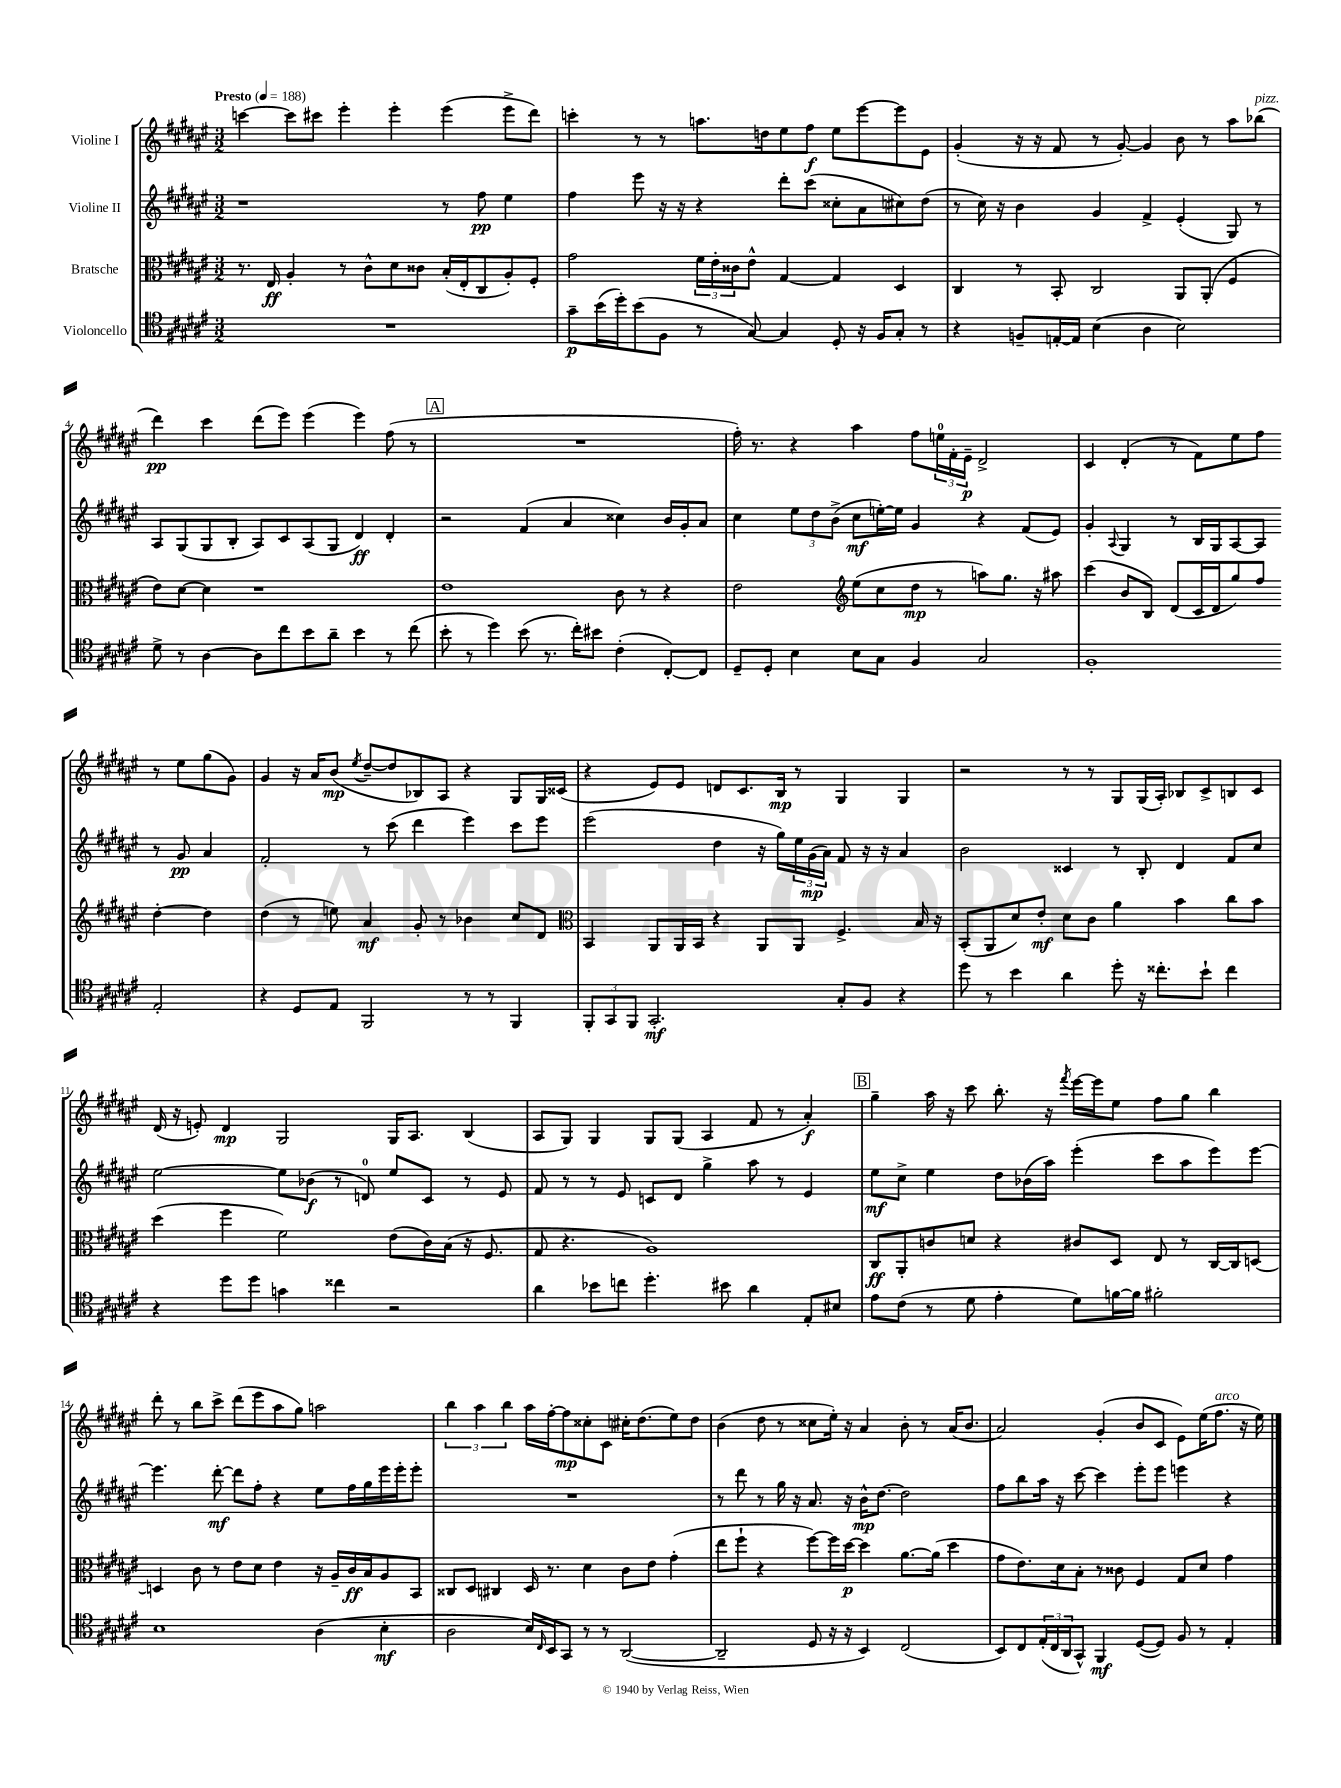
<<
\new StaffGroup <<
\new Staff = "s0" \with { instrumentName = "Violine I" } {
    \clef treble \key fis \major \numericTimeSignature \time 3/2 \tempo "Presto" 4 = 188
    c'''4~ c'''8 cis'''8 eis'''4-. eis'''4-. eis'''4( eis'''8-> dis'''8) |
    c'''4-. r8 r8 a''8. d''16 eis''8 fis''8\f eis''8 eis'''8~ eis'''8 eis'8 |
    gis'4-.( r16 r16 fis'8 r8 gis'8~-.) gis'4 b'8 r8 ais''8 bes''8^\markup { \italic "pizz." }( |
    dis'''4\pp) cis'''4 dis'''8( eis'''8) eis'''4( eis'''4) fis''8( r8 |
    \mark \markup { \box "A" } R1. |
    fis''16-.) r8. r4 ais''4 fis''8 \tuplet 3/2 { e''16-0 fis'16-. eis'16--\p } dis'2-> |
    cis'4 dis'4-.( r8 fis'8) eis''8 fis''8 r8 eis''8 gis''8( gis'8) |
    gis'4 r16 ais'16 b'8\mp( \acciaccatura { eis''8 } dis''8~-- dis''8 bes8) ais8 r4 gis8 gis16 cisis'16( |
    r4 eis'8) eis'8 d'8 cis'8. b16\mp r8 gis4 gis4 |
    r2 r8 r8 gis8 gis16( ais16-.) bes8 cis'8-> b8 cis'8 |
    dis'16( r16 e'8-.) dis'4\mp gis2 gis16 ais8. b4( |
    ais8 gis8) gis4 gis8 gis8( ais4 fis'8 r8 ais'4-.\f) |
    \mark \markup { \box "B" } gis''4-- ais''16 r16 cis'''8 b''8.-. r16 \acciaccatura { fis'''8 } eis'''16~ eis'''16 eis''8 fis''8 gis''8 b''4 |
    dis'''8-. r8 b''8 cis'''8-> dis'''8( eis'''8 ais''8 gis''8) a''2 |
    \tuplet 3/2 { b''4 ais''4 b''4 } ais''16 fis''16~-. fis''8\mp cisis''8-. cis'8 cis''16-. dis''8.( eis''8) dis''8 |
    b'4( dis''8 r8 cisis''8 eis''16-.) r16 ais'4 b'8-. r8 ais'16( b'8. |
    ais'2) gis'4-.( b'8 cis'8 eis'8) eis''16( fis''8.^\markup { \italic "arco" } r16 eis''16) \bar "|." |
}
\new Staff = "s1" \with { instrumentName = "Violine II" } {
    \clef treble \key fis \major \numericTimeSignature \time 3/2
    r1 r8 fis''8\pp eis''4 |
    fis''4 eis'''8 r16 r16 r4 dis'''8-. cis'''8( cisis''8-. ais'8 cis''8) dis''8( |
    r8 cis''16) r16 b'4 gis'4 fis'4-> eis'4-.( gis8) r8 |
    ais8 gis8( gis8 b8-. ais8) cis'8 ais8( gis8 dis'4\ff) dis'4-. |
    \mark \markup { \box "A" } r2 fis'4( ais'4 cisis''4) b'16 gis'16-. ais'8 |
    cis''4 \tuplet 3/2 { eis''8 dis''8 b'8->( } cis''8\mf e''16~-.) e''16 gis'4 r4 fis'8( eis'8) |
    gis'4-. \appoggiatura { ais8 } gis4 r8 b16 gis16 ais8~ ais8 r8 gis'8\pp ais'4 |
    fis'2-. r8 cis'''8( dis'''4 eis'''4) cis'''8 eis'''8 |
    eis'''2( dis''4 r16 gis''16) \tuplet 3/2 { eis''16 gis'16\mp( ais'16) } fis'8 r16 r16 ais'4 |
    b'2 cisis'4 r8 b8-. dis'4 fis'8 cis''8 |
    eis''2~ eis''8 bes'8\f( r8 d'8-0) eis''8 cis'8 r8 eis'8 |
    fis'8 r8 r8 eis'8 c'8 dis'8 gis''4-> ais''8 r8 eis'4 |
    \mark \markup { \box "B" } eis''8\mf cis''8-> eis''4 dis''8 bes'16( ais''16) eis'''4-.( cis'''8 ais''8 eis'''8) eis'''8~ |
    eis'''4. dis'''8~-.\mf dis'''8 fis''8-. r4 eis''8 fis''16 gis''16 eis'''16 eis'''16-. eis'''8-. |
    R1. |
    r8 dis'''8 r8 gis''16 r16 ais'8. r16 b'16-^\mp dis''8.~ dis''2 |
    fis''8 b''8 ais''16 r16 cis'''8~ cis'''4 eis'''8-. eis'''8 e'''4 r4 \bar "|." |
}
\new Staff = "s2" \with { instrumentName = "Bratsche" } {
    \clef alto \key fis \major \numericTimeSignature \time 3/2
    r8. eis16\ff ais4-. r8 cis'8-^ dis'8 cisis'8 b16-.( eis16-. cis8 ais8-.) fis8-. |
    gis'2 \tuplet 3/2 { fis'16 eis'16-. cisis'16 } eis'8-^ gis4~ gis4 dis4 |
    cis4 r8 b,8-. cis2 ais,8 ais,8-.( fis4 |
    eis'8) dis'8~ dis'4 r1 |
    \mark \markup { \box "A" } eis'1 cis'8 r8 r4 |
    eis'2 \clef treble eis''8( cis''8 dis''8\mp r8 a''8) gis''8. r16 ais''8 |
    cis'''4( b'8 b8) dis'8( cis'16 dis'16 gis''8) fis''8 dis''4~-. dis''4 |
    dis''4( r8 e''8) ais'4\mf gis'8-. r8 bes'4 cis''8 dis'8 |
    \clef alto b,4 ais,8 ais,16 b,16 r4 ais,8 ais,8 fis4.-> b16 r16 |
    b,8-.( ais,8 dis'8) eis'8-.\mf dis'8 cis'8 ais'4 b'4 cis''8 b'8 |
    dis''4( fis''4 fis'2) eis'8( cis'16) b16( r16 fis8. |
    gis8 r4. ais1) |
    \mark \markup { \box "B" } cis8\ff ais,8-. c'8 d'8 r4 cis'8 dis8 eis8 r8 cis16~ cis16 d8~ |
    d4 cis'8 r8 eis'8 dis'8 eis'4 r16 ais16-- cis'16\ff b16 ais8 b,8 |
    cisis8 dis8 cis4 dis16 r8. dis'4 cis'8 eis'8 gis'4-.( |
    eis''8 fis''8-! r4 fis''8~) fis''16 dis''16~\p dis''4 ais'8.~ ais'16( dis''4 |
    gis'8 eis'8.) dis'16 b8-. r8 cisis'8 fis4 gis8 dis'8 gis'4 \bar "|." |
}
\new Staff = "s3" \with { instrumentName = "Violoncello" } {
    \clef tenor \key fis \major \numericTimeSignature \time 3/2
    R1. |
    gis'8--\p b'16( dis''16-.) b'8( fis8 r8 gis8~) gis4 dis8-. r16 fis16 gis8-. r8 |
    r4 f8-- e16~-. e16 b4( ais4 b2) |
    dis'8-> r8 ais4~ ais8 cis''8 b'8 ais'8-- b'4 r8 cis''8( |
    \mark \markup { \box "A" } b'8-. r8 dis''4) b'8( r8. cis''16-.) bis'8 cis'4-.( cis8~-.) cis8 |
    dis8-- dis8-. b4 b8 gis8 fis4 gis2 |
    fis1-. eis2-. |
    r4 dis8 eis8 fis,2 r8 r8 fis,4 |
    \tuplet 3/2 { fis,8-. gis,8 fis,8 } gis,2.-.\mf gis8-. fis8 r4 |
    dis''8 r8 b'4 ais'4 dis''8-. r16 cisis''8.-. b'8-! cisis''4 |
    r4 dis''8 dis''8 g'4 cisis''4 r2 |
    ais'4 bes'8 c''8 dis''4.-. bis'8 ais'4 eis8-. bis8 |
    \mark \markup { \box "B" } eis'8 cis'8( r8 dis'8 eis'4-. dis'8) f'16~ f'16 fis'2-. |
    b1 ais4( b4-.\mf |
    ais2 b16) \grace { cis16 } b,16 gis,8 r8 r8 ais,2~( |
    ais,2-- dis8 r16 r16 b,4) cis2( |
    b,8) cis8 \tuplet 3/2 { eis16-.( cis16 ais,16 } gis,8-^) fis,4\mf dis8~( dis8) fis8 r8 eis4-. \bar "|." |
}
>>
>>
